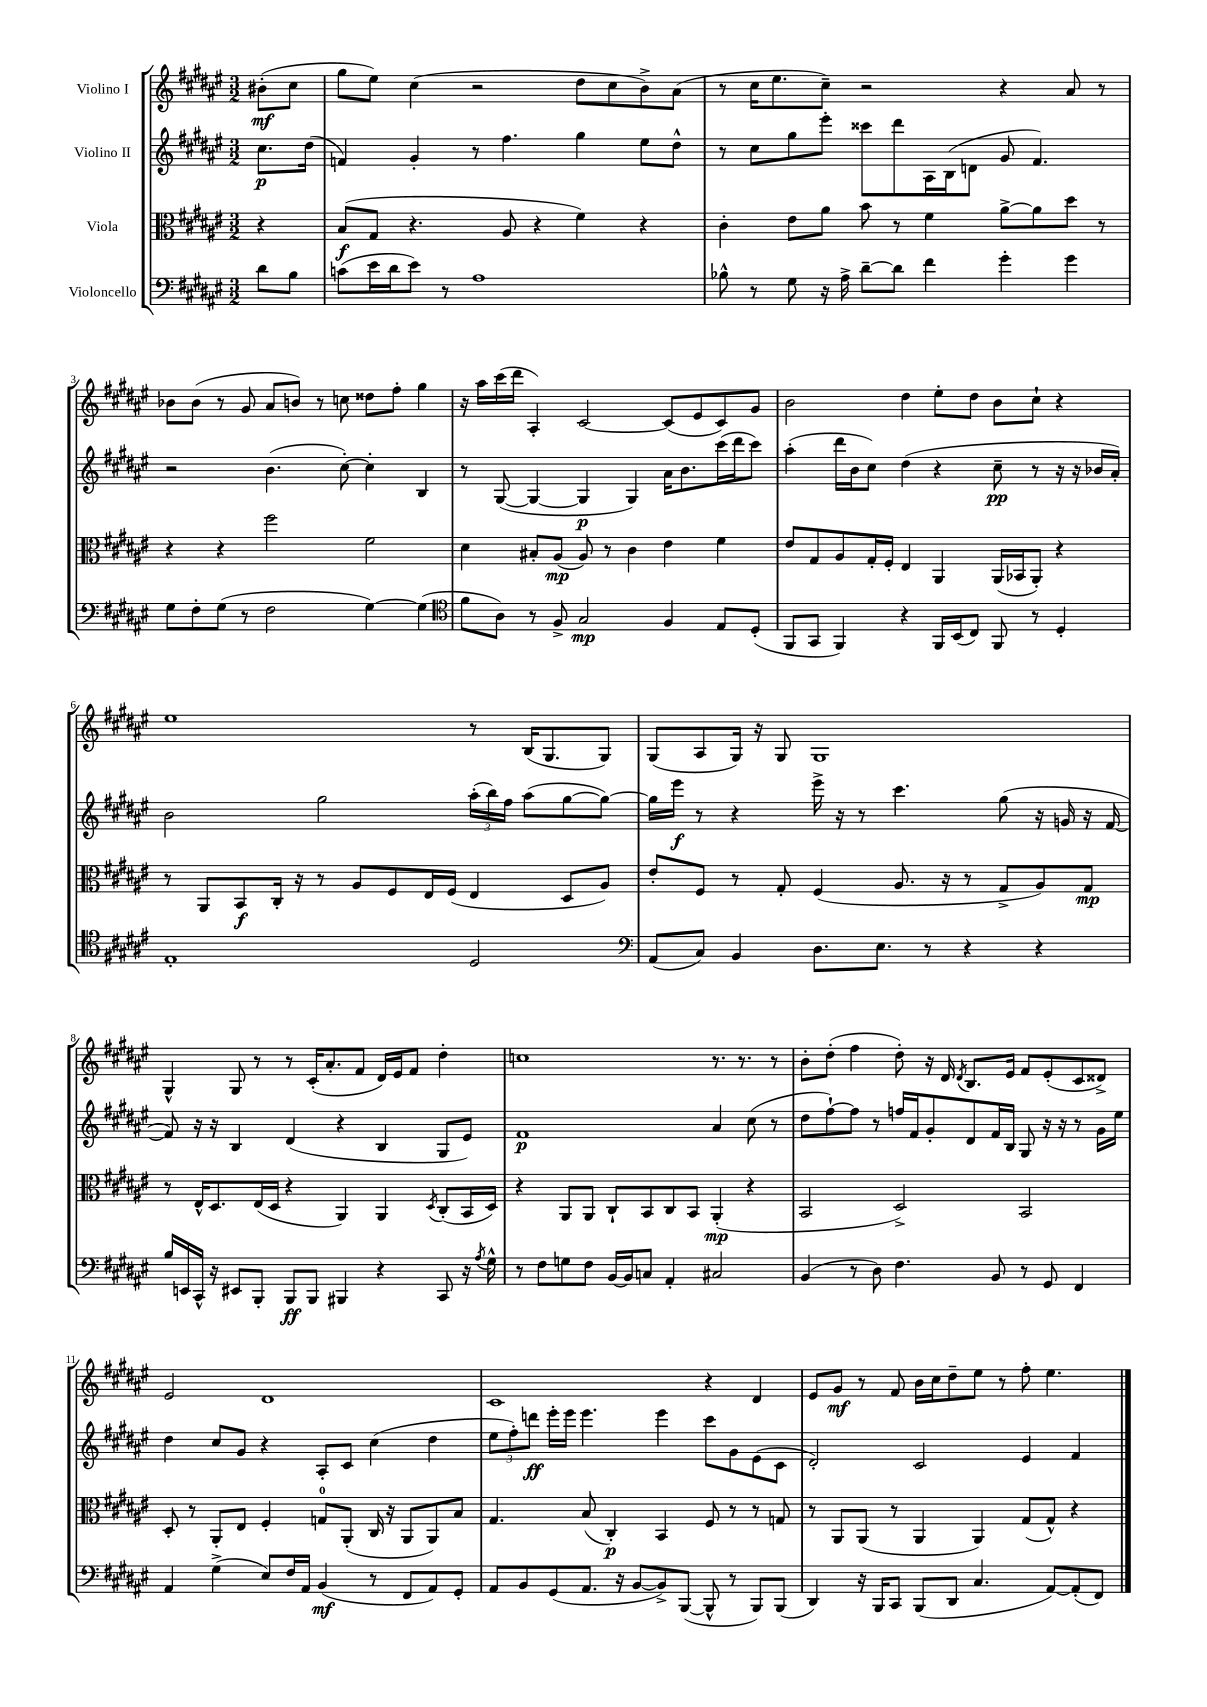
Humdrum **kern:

**kern	**kern	**kern	**kern
*staff4	*staff3	*staff2	*staff1
*clefF4	*clefC3	*clefG2	*clefG2
*k[f#c#g#d#a#e#]	*k[f#c#g#d#a#e#]	*k[f#c#g#d#a#e#]	*k[f#c#g#d#a#e#]
*M3/2	*M3/2	*M3/2	*M3/2
8d#\L	4r	8.cc#\L	(8b#'\L
8B\J	.	.	8cc#\J
.	.	(16dd#\Jk	.
=	=	=	=
(8c\L	(8B/L	4f/)	8gg#\L
16e#\L	8G#/J	.	8ee#\J)
16d#\J	.	.	.
8e#\J)	4.r	4g#'/	(4cc#\
8r	.	.	.
1A#	.	8r	2r
.	8A#/	4.ff#\	.
.	4r	.	.
.	4f#\)	4gg#\	8dd#\L
.	.	.	8cc#\
.	4r	8ee#\L	8b^\)
.	.	8dd#^^\J	(8a#\J
=	=	=	=
8B-^^\	4c#'\	8r	8r
8r	.	8cc#\L	16cc#\LK
.	.	.	8.ee#\
8G#\	8e#\L	8gg#\	.
16r	8a#\J	8eee#'\J	8cc#~\J)
16A#^\	.	.	.
[8d#~\L	8b\	8ccc##\L	2r
8d#\]J	8r	8ddd#\	.
4f#\	4f#\	16A#\L	.
.	.	(16B\J	.
.	.	8d\J	.
4g#'\	[8a#^\L	8g#/	4r
.	8a#\]	4.f#/)	.
4g#\	8dd#\J	.	8a#/
.	8r	.	8r
=	=	=	=
8G#\L	4r	2r	8b-\L
8F#'\	.	.	(8b-\J
(8G#\J	4r	.	8r
8r	.	.	8g#/
2F#\	2ff#\	(4.b\	8a#/L
.	.	.	8b/J)
.	.	.	8r
.	.	[8cc#'\)	8cc\
[4G#\)	2f#\	4cc#'\]	8dd##\L
.	.	.	8ff#'\J
(4G#\]	.	4B/	4gg#\
=	=	=	=
*clefC4	*	*	*
8f#\L	4d#\	8r	16r
.	.	.	16aa#\LL
8A#\J)	.	([8G#/	(16ccc#\
.	.	.	16ddd#\JJ
8r	8B#'/L	4G#/_	4A#'/)
8F#^/	(8A#/J	.	.
2G#/	8A#/)	4G#/]	[2c#/
.	8r	.	.
.	4c#\	4G#/)	.
4F#/	4e#\	16a#\LK	(8c#/]L
.	.	8.b\	.
.	.	.	8e#/
8E#/L	4f#\	(16ccc#\L	8c#/)
.	.	16ddd#\J	.
(8D#'/J	.	8ccc#\J)	8g#/J
=	=	=	=
8FF#/L	8e#/L	(4aa#'\	2b\
8GG#/J	8G#/	.	.
4FF#/)	8A#/	16ddd#\LL	.
.	.	16b\J	.
.	16G#'/L	8cc#\J)	.
.	16F#'/JJ	.	.
4r	4E#/	(4dd#\	4dd#\
16FF#/LL	4AA#/	4r	8ee#'\L
(16BB/J	.	.	.
8C#/J)	.	.	8dd#\J
8FF#/	(16AA#/LL	8cc#~\	8b\L
.	16BB-/J	.	.
8r	8AA#'/J)	8r	8cc#`\J
4D#'/	4r	16r	4r
.	.	16r	.
.	.	16b-/LL	.
.	.	16a#'/JJ)	.
=	=	=	=
1E#'	8r	2b\	1ee#
.	8AA#/L	.	.
.	8BB/	.	.
.	16C#'/Jk	.	.
.	16r	.	.
.	8r	2gg#\	.
.	8A#/L	.	.
.	8F#/	.	.
.	16E#/L	.	.
.	(16F#/JJ	.	.
2D#/	4E#/	(24aa#'\LL	8r
.	.	24bb\)	.
.	.	24ff#\JJ	.
.	.	(8aa#\L	(16B/LK
.	.	.	8.G#/
.	8D#/L	[8gg#\	.
.	8A#/J)	8gg#\_J)	8G#/J)
=	=	=	=
*clefF4	*	*	*
(8AA#/L	8e#'/L	16gg#\]LL	(8G#/L
.	.	16eee#\JJ	.
8C#/J)	8F#/J	8r	8A#/
4BB/	8r	4r	16G#/Jk)
.	.	.	16r
.	8G#'/	.	8G#/
8.D#\L	(4F#/	16eee#^\	1G#
.	.	16r	.
.	.	8r	.
8.E#\J	.	.	.
.	8.A#/	4.ccc#\	.
8r	.	.	.
.	16r	.	.
4r	8r	.	.
.	8G#^/L	(8gg#\	.
4r	8A#/)	16r	.
.	.	16g/	.
.	8G#/J	16r	.
.	.	[16f#/	.
=	=	=	=
16B/LL	8r	8f#/])	4G#^^/
16EE/	.	.	.
16CC#^^/JJ	16E#^^/LK	16r	.
16r	8.D#/	16r	.
8EE#/L	.	4B/	8G#/
8BBB'/J	(16E#/L	.	8r
.	16D#/JJ	.	.
8BBB/L	4r	(4d#/	8r
8BBB/J	.	.	(16c#'/LK
.	.	.	8.a#'/
4BBB#/	4AA#/)	4r	.
.	.	.	8f#/J
4r	4AA#/	4B/	16d#/LL)
.	.	.	16e#/J
.	.	.	8f#/J
.	8qD#/	.	.
8CC#/	(8C#'/L	8G#/L	4dd#'\
16r	16BB/L	8e#/J)	.
8qA#/	.	.	.
16G#^^\	16D#/JJ)	.	.
=	=	=	=
8r	4r	1f#	1cc
8F#\L	.	.	.
8G\	8AA#/L	.	.
8F#\J	8AA#/J	.	.
[16BB/LL	8C#`/L	.	.
16BB/]J	.	.	.
8C/J	8BB/	.	.
4AA#'/	8C#/	.	.
.	8BB/J	.	.
2C#/	(4AA#'/	4a#/	8.r
.	.	.	8.r
.	4r	(8cc#\	.
.	.	8r	8r
=	=	=	=
(4BB/	2BB/	8dd#\L	8b'\L
.	.	[8ff#`\)	(8dd#'\J
8r	.	8ff#\]J	4ff#\
8D#\)	.	8r	.
4.F#\	2D#^/)	16ff/LL	8dd#'\)
.	.	16f#/J	.
.	.	8g#'/	16r
.	.	.	16d#/
.	.	.	8qd#/
.	.	8d#/	8.B/L
8BB/	.	16f#/L	.
.	.	16B/JJ	16e#/Jk
8r	2BB/	8G#/	8f#/L
8GG#/	.	16r	(8e#'/
.	.	16r	.
4FF#/	.	8r	8c#/
.	.	16g#\LL	8d##^/J)
.	.	16ee#\JJ	.
=	=	=	=
4AA#/	8D#'/	4dd#\	2e#/
.	8r	.	.
(4G#^\	8AA#'/L	8cc#/L	.
.	8E#/J	8g#/J	.
8E#/L)	4F#'/	4r	1d#
16F#/L	.	.	.
16AA#/JJ	.	.	.
(4BB/	8G/L	8A#'/L	.
.	(8AA#'/J	8c#/J	.
8r	16C#/	(4cc#\	.
.	16r	.	.
8FF#/L	8AA#/L	.	.
8AA#/)	8AA#/)	4dd#\	.
8GG#'/J	8B/J	.	.
=	=	=	=
8AA#/L	4.G#/	12ee#\L	1c#
.	.	12ff#'\)	.
8BB/	.	.	.
.	.	12ddd\J	.
(8GG#/	.	16eee#'\LL	.
.	.	16eee#\JJ	.
8.AA#/J	(8B/	4.eee#\	.
.	4C#'/)	.	.
16r	.	.	.
[8BB/L	.	.	.
8BB^/])	4BB/	4eee#\	.
([8BBB/J	.	.	.
8BBB^^/]	8F#/	8ccc#\L	4r
8r	8r	8g#\	.
8BBB/L)	8r	(8e#\	4d#/
(8BBB/J	8G/	8c#\J	.
=	=	=	=
4DD#/)	8r	2d#'/)	8e#/L
.	8AA#/L	.	8g#/J
16r	(8AA#/J	.	8r
16BBB/LK	.	.	.
8CC#/J	8r	.	8f#/
(8BBB/L	4AA#/	2c#/	16b\LL
.	.	.	16cc#\J
8DD#/J	.	.	8dd#~\
4.C#/	4AA#/)	.	8ee#\J
.	.	.	8r
.	(8G#/L	4e#/	8ff#'\
[8AA#/L)	8G#^^/J)	.	4.ee#\
(8AA#'/]	4r	4f#/	.
8FF#/J)	.	.	.
==	==	==	==
*-	*-	*-	*-
